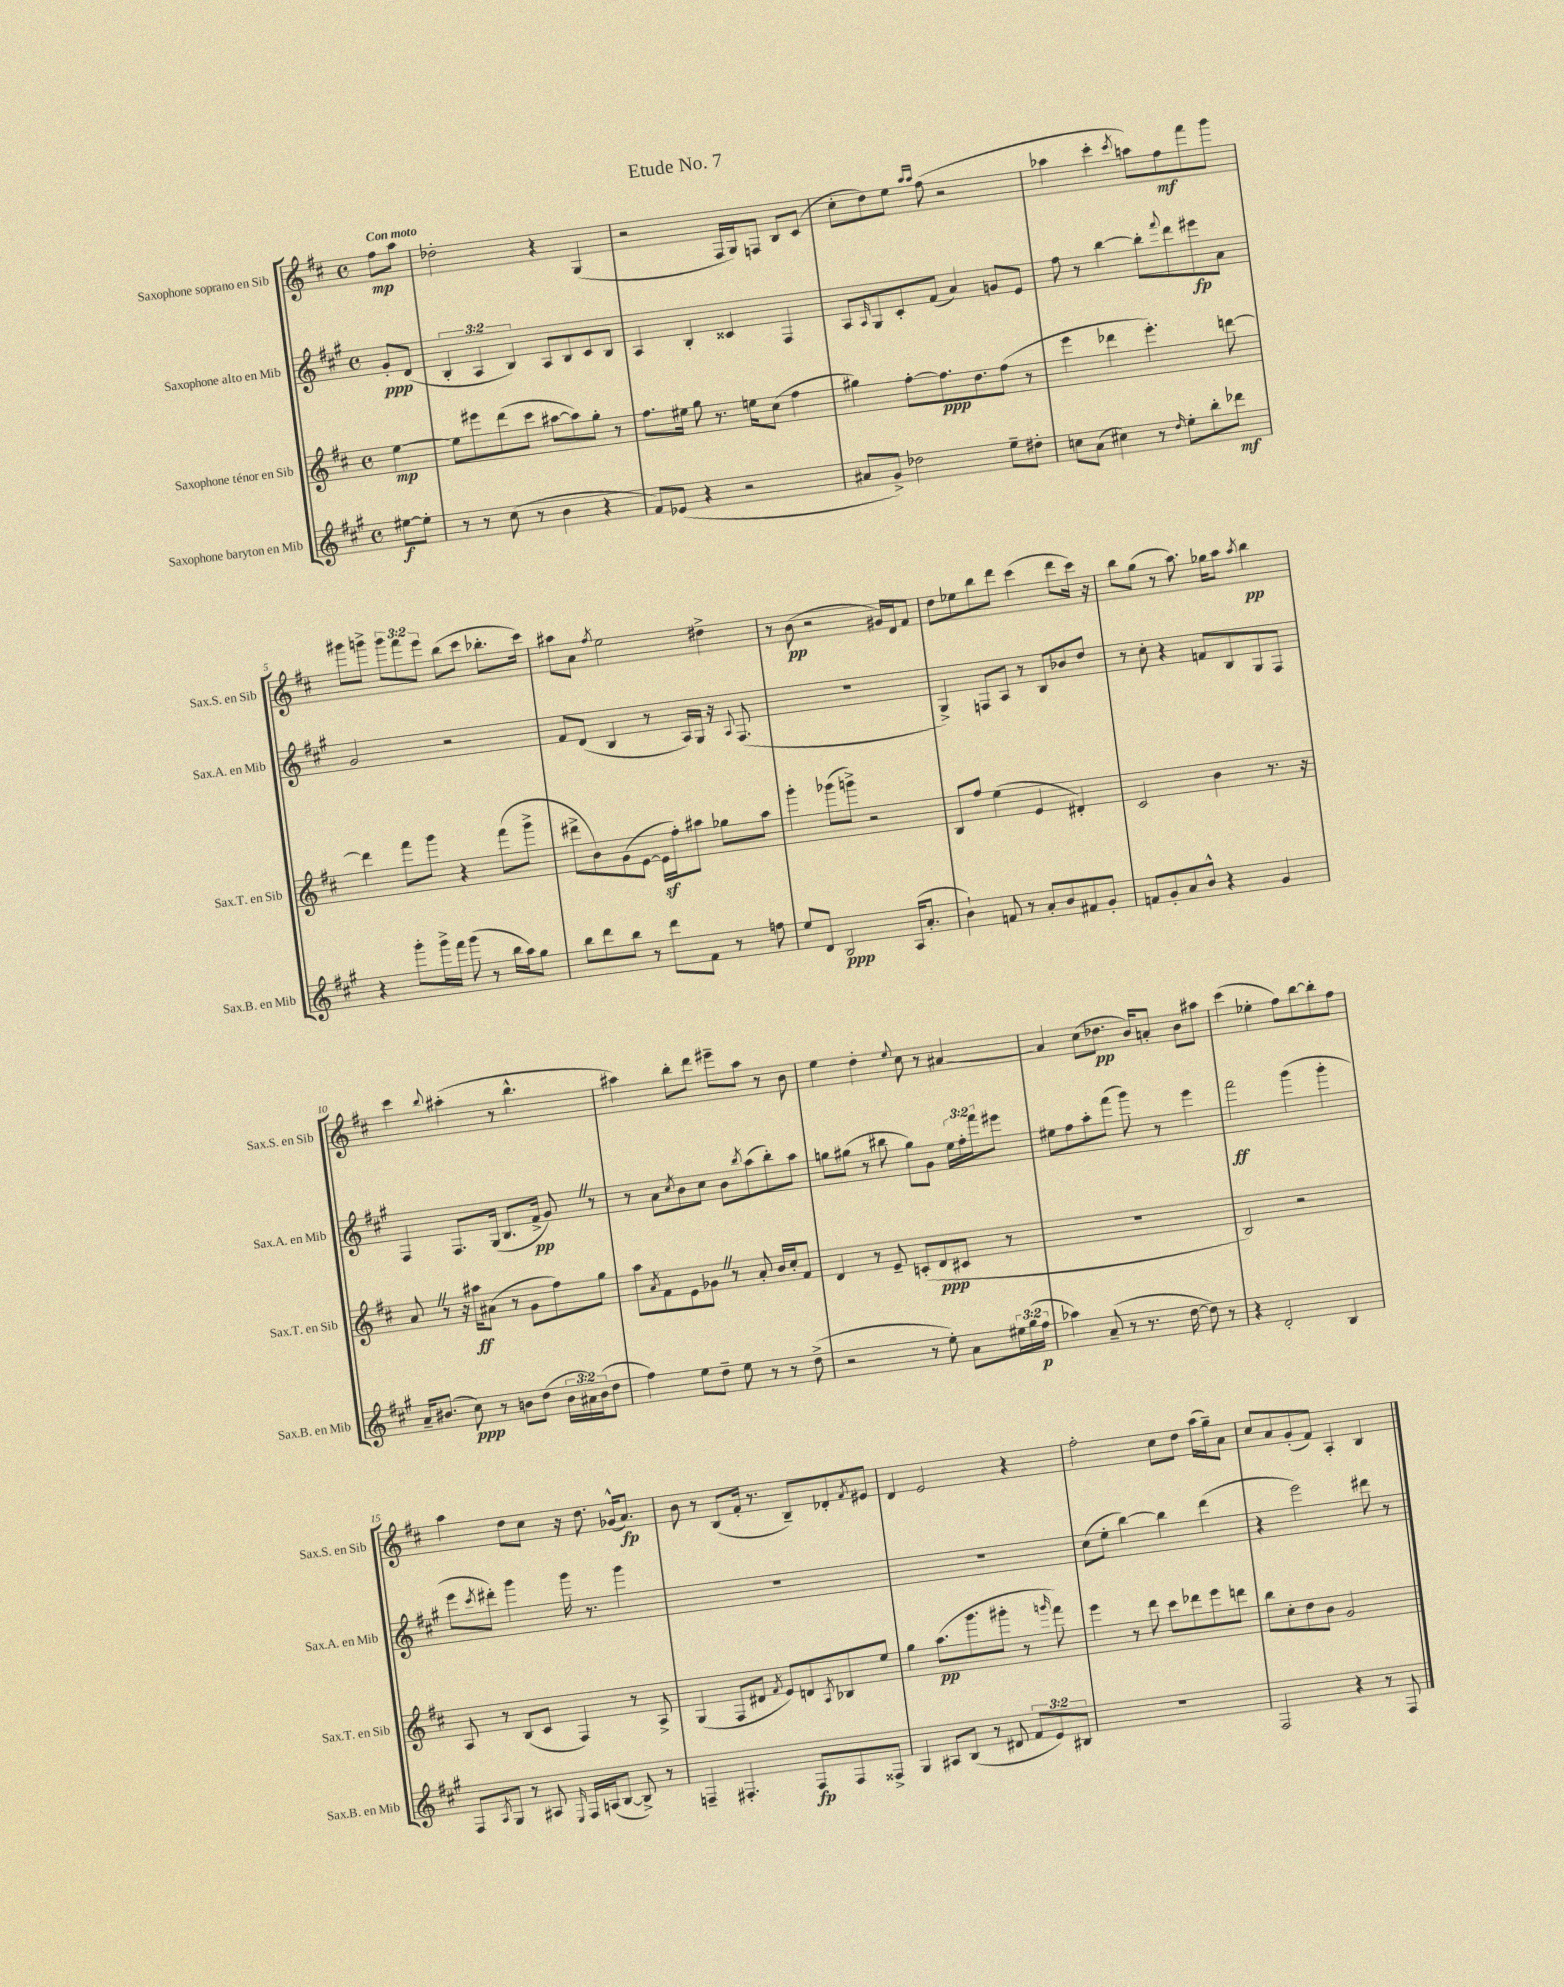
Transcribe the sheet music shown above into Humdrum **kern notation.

**kern	**kern	**kern	**kern
*staff4	*staff3	*staff2	*staff1
*clefG2	*clefG2	*clefG2	*clefG2
*k[f#c#g#]	*k[f#c#]	*k[f#c#g#]	*k[f#c#]
*M4/4	*M4/4	*M4/4	*M4/4
*met(c)	*met(c)	*met(c)	*met(c)
[8ee#\L	[4ee\	8g#'/L	8ff#\L
8ee#'\]J	.	(8d/J	8aa\J
=	=	=	=
8r	8ee\]L	6B'/	2dd-'\
8r	8eee#\	.	.
.	.	6A/	.
(8cc#\	(8ddd\	.	.
.	.	6B/)	.
8r	8ccc#\J	.	.
4b\	[8aa#\L	8A/L	4r
.	8aa#\])	8B/	.
4r	8gg'\J	8c#/	(4G/
.	8r	8B/J	.
=	=	=	=
8f#/L)	8.ff#\L	4A/	2r
(8e-/J	.	.	.
.	16ee#\Jk	.	.
4r	8gg\	4B'/	.
.	8.r	.	.
2r	.	4c##/	16F#/LL
.	16ee\LK	.	16G/J)
.	(8cc#\J	.	8F/J
.	4ff#\	4F#/	8B/L
.	.	.	(8c#/J
=	=	=	=
8a#/L	4gg#\)	8A/L	8cc#'\L
.	.	16qqA/	.
8g#^/J)	.	8G#/	8dd\)
2dd-\	[8ff#'\L	8c#'/	8ee\J
.	.	.	16qqaa/LL
.	.	.	16qqaa/JJ
.	8.ff#\]	(8f#/J	(8ff#\
.	.	4a/)	2r
.	8.dd\	.	.
8ee~\L	(8ff#\J	8g/L	.
8dd#'\J	8r	8e/J	.
=	=	=	=
8cc\L	4eee\	8ff#\	4aa-\
(8a\J	.	8r	.
4cc#\)	4ddd-\	[4bb\	4ccc#'\
.	.	.	8qccc#/
8r	4.eee'\)	8bb'\]L	8aa\L)
16qqdd/	.	8qqfff#/	.
8ee'\L	.	8ddd\	8ff#\
8bb'\	.	8eee#\	8fff#\
8ddd-\J	[8ddd\	8a\J	8ggg\J
=	=	=	=
4r	4ddd\]	2g#/	8ggg#\L
.	.	.	8ggg^\J
8ggg#'\L	8fff#\L	.	12ggg\L
.	.	.	12fff#\
16ggg#^\L	8ggg\J	.	.
.	.	.	12eee\J
16fff#\JJ	.	.	.
(8ggg#\	4r	2r	(8bb\L
8r	.	.	8ccc#\J
16bb\LL	(8fff#\L	.	8.bb-'\L
16aa\J)	.	.	.
8gg#\J	8ggg^\J	.	.
.	.	.	16ccc#\Jk)
=	=	=	=
8bb\L	8ddd#^\L	8f#/L	8aa#\L
8ddd\	8b\)	(8d/J	8a\J
.	.	.	8qff#/
8bb\J	(8g\	4B/	2ee\
8r	[8e\J	.	.
8ddd\L	16e\]LL	8r	.
.	16ff#'\J)	.	.
8f#\J	8aa#\J	16A/LL)	.
.	.	16G#/JJ	.
8r	8gg-\L	16r	4dd#^\
.	.	8qqA/	.
.	.	(8.F#/	.
8ff\	8aa#\J	.	.
=	=	=	=
8ee/L	4ggg'\	1r	8r
8d/J	.	.	(8b\
2B/	(8ggg-\L	.	2r
.	8ggg^\J)	.	.
.	2r	.	.
(16A/LK	.	.	16g#/LL)
8.a'/J	.	.	16d/J
.	.	.	8f#/J
=	=	=	=
4b`\)	8B/L	4G#^/)	8dd\L
.	8ff#/J	.	8ee-\
8f/	(4ee\	8F/L	8bb\
8r	.	8A/J	8ddd\J
8a'/L	4e/	8r	(4ccc#\
8b/	.	8B/L	.
8f#/	4d#'/)	8b-/	8ddd\L
8g#'/J	.	8dd/J	16ccc#\Jk)
.	.	.	16r
=	=	=	=
8f/L	2c#/	8r	8bb\L
8g#'/	.	8cc#'\	(8gg\J
8a/	.	4r	8r
8b^^/J	.	.	8.aa\)
4r	4b\	8f/L	.
.	.	.	16gg-\LK
.	.	8B/	8aa\J
.	.	.	8qaa/
4g#/	8.r	8G#/	4bb\
.	.	8F#/J	.
.	16r	.	.
=	=	=	=
16a~/LK	8a/	4F#/	4ccc#\
(8.b#/J	.	.	.
.	8r	.	.
.	.	.	8qqbb/
8cc#\)	16r	8.F#/L	(4aa#'\
.	16aa#\LK	.	.
8r	(8a#\J	.	.
.	.	(16G#/Jk	.
8b\L	8r	8.B/L	8r
(8dd\J	8g\L	.	4.bb^^\
.	.	16f#^/Jk	.
24b\LL	8ff#\)	8g#/)	.
24a#\)	.	.	.
(24b\J	.	.	.
8dd\J	8gg\J	8r	.
=	=	=	=
4ff#\)	8aa\L	8r	4aa#\)
.	8qa/	.	.
.	8f#\	8a\L	.
.	.	8qcc#/	.
8ee\L	8e\	8b\	8bb'\L
8dd~\J	8g-\J	8cc#\J	8ddd\J
8ee\	8r	8b\L	8eee#~\L
.	.	8qbb/	.
8r	8a'/	(8aa\	8aa#\J
8r	16b/LL	8bb'\)	8r
.	16cc#'/J	.	.
(8dd^\	8f#/J	8aa\J	8b\
=	=	=	=
2r	4d/	8gg\L	4ee\
.	.	(8gg#\J	.
.	8r	8r	4dd'\
.	8e~/	8bb#\	.
.	.	.	8qqee/
8r	(8c'/L	8gg#\L)	8cc#\
8ee'\)	8d/	8g#\J	8r
8a\L	8c#/J	24ee\LL	[4a#/
.	.	24ff#'\	.
.	.	24fff#\J	.
24ee#\L	8r	8eee#\J	.
(24gg#\	.	.	.
24ff#\JJ	.	.	.
=	=	=	=
4aa-\)	1r	8ee#\L	4a#/]
.	.	8ff#\	.
(8a~/	.	8aa'\	(8cc#\L
8r	.	(8fff#\J	8.dd-\J
8.r	.	8ggg#\)	.
.	.	.	16b/LK)
.	.	8r	8a'/J
[16dd\	.	.	.
8dd\])	.	4eee\	8b\L
8r	.	.	8aa#\J
=	=	=	=
4r	2B/)	2fff#\	(4ccc#\
2d'/	.	.	4ee-'\
.	2r	(4ggg#\	8ff#\L)
.	.	.	[8bb\
4B/	.	4ggg#'\	8bb'\]
.	.	.	8ff#\J
=	=	=	=
8F#/L	8A/	8eee\L	4aa\
8qA/	.	8qccc#/	.
8G#/J	8r	8ddd#'\J)	.
8r	(8B/L	4ggg#\	8dd\L
8A#/	8c#/J	.	8cc#\J
16qqE/	.	.	.
16F#/LL	4F#/)	16ggg#\	16r
(16A/J	.	8.r	8.dd\
[8B/J	.	.	.
8B^/])	8r	4ggg#\	(16g-^^/LK
.	.	.	8.a/J)
8r	8A^/	.	.
=	=	=	=
4F~/	(4G/	1r	8b\
.	.	.	8r
4.F#'/	8F#/L	.	(8B/L
.	8d#/J	.	16f#'/Jk
.	.	.	8.r
.	8qf#/	.	.
.	8e/L)	.	.
8F#/L	8d/	.	8B~/L)
.	8qA/	.	.
8F#/	8B-/	.	8d-'/
.	.	.	8qf#/
8F##^/J	8ee/J	.	8e#/J
=	=	=	=
4G#/	4gg\	1r	4d/
8A#/L	(8.aa\L	.	2e/
(8B/J	.	.	.
.	8.ggg\	.	.
8r	.	.	.
8d#/	8ggg#'\J	.	.
12f#/L	8r	.	4r
12e/)	.	.	.
.	16qqggg/	.	.
.	8fff#\)	.	.
12B#/J	.	.	.
=	=	=	=
1r	4eee\	(8cc#\L	2ff#'\
.	.	8ee'\J	.
.	8r	[4bb\)	.
.	8ddd\	.	.
.	8ccc#\L	4bb\]	8cc#\L
.	8ddd-\	.	8dd\J
.	8eee\	(4ddd\	(16aa\LL
.	.	.	16gg~\J)
.	8ddd\J	.	8a\J
=	=	=	=
2F#/	8bb\L	4r	8cc#/L
.	8cc#'\	.	8a/
.	8dd\	2eee\)	(8g'/
.	8b\J	.	8f#/J)
4r	2g/	.	4A'/
8r	.	8ddd#\	4B/
8F#/	.	8r	.
==	==	==	==
*-	*-	*-	*-
